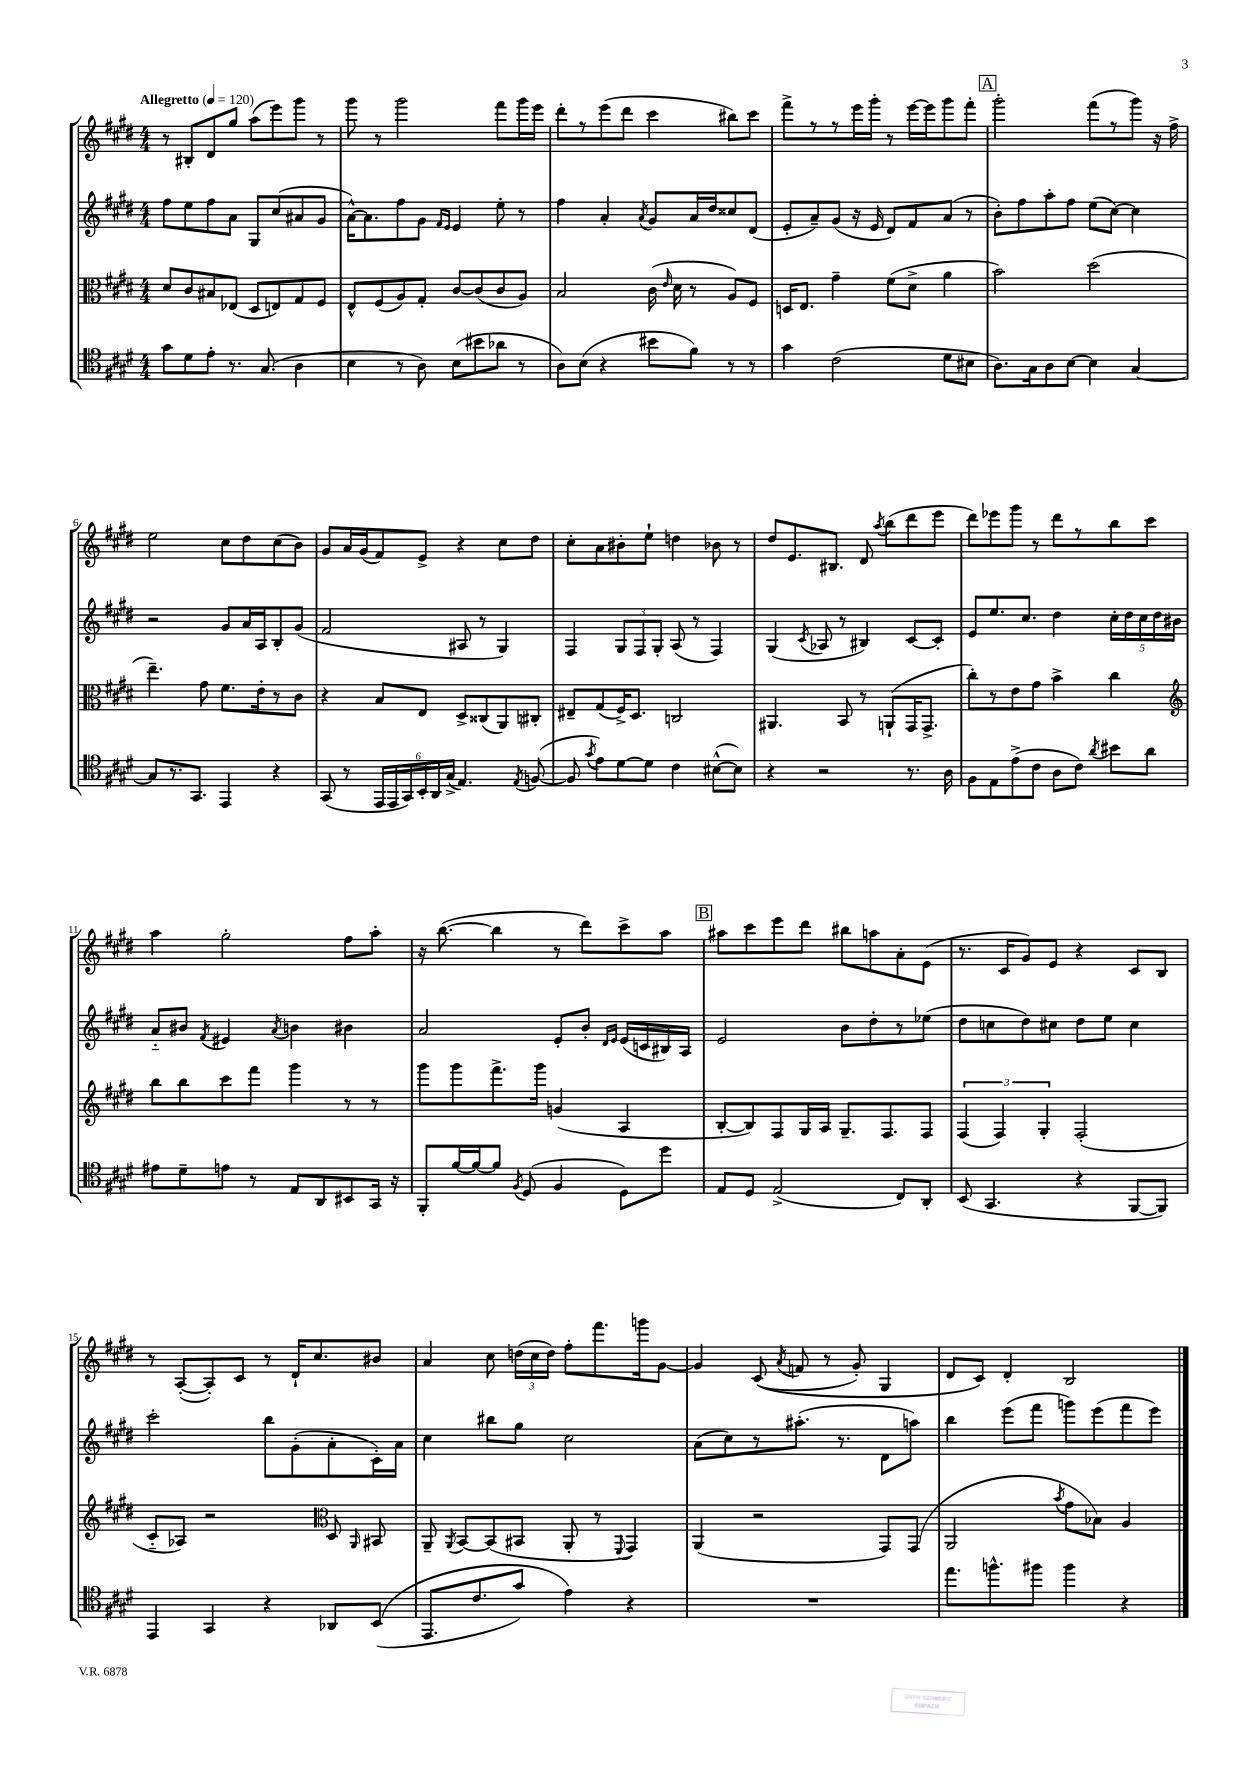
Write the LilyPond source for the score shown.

<<
\new StaffGroup <<
\new Staff = "s0" {
    \clef treble \key e \major \numericTimeSignature \time 4/4 \tempo "Allegretto" 4 = 120
    \autoBeamOff r8 bis8[-. dis'8 gis''8] a''8[( e'''8) gis'''8] r8 |
    gis'''8 r8 gis'''2 fis'''8[ gis'''16 e'''16] |
    dis'''8[-. r8 e'''8( dis'''8] cis'''4 bis''8[) cis'''8] |
    fis'''8[-> r8 r8 e'''16 gis'''16]-. r8 e'''16[~ e'''16 gis'''8 fis'''8]-. |
    \mark \markup { \box "A" } gis'''2-. fis'''8[( r8 gis'''8]) r16 fis''16-> |
    e''2 cis''8[ dis''8 cis''8( b'8]) |
    gis'8[ a'16 gis'16( fis'8) e'8]-> r4 cis''8[ dis''8] |
    cis''8[-. a'8 bis'8-. e''8]-! d''4 bes'8 r8 |
    dis''8[ e'8. bis8.] dis'8 \acciaccatura { a''8 } b''8[( dis'''8 e'''8] |
    dis'''8[) ees'''8 gis'''8] r8 dis'''8[ r8 b''8 cis'''8] |
    a''4 gis''2-. fis''8[ a''8]-. |
    r16 b''8.~( b''4 r8 dis'''8[) cis'''8-> a''8] |
    \mark \markup { \box "B" } ais''8[ cis'''8 e'''8 dis'''8] bis''8[ a''8 a'8-. e'8]( |
    r8. cis'16[ gis'8) e'8] r4 cis'8[ b8] |
    r8 a8[~-.( a8-.) cis'8] r8 dis'16[-! cis''8. bis'8] |
    a'4 cis''8 \tuplet 3/2 { d''16[( cis''16 d''16]) } fis''8[-. fis'''8. g'''16 gis'8]~ |
    gis'4 cis'8(\( \acciaccatura { a'8 } f'8 r8 gis'8-.) gis4 |
    dis'8[ cis'8]\) dis'4-. b2 \bar "|." |
}
\new Staff = "s1" {
    \clef treble \key e \major \numericTimeSignature \time 4/4
    \autoBeamOff fis''8[ e''8 fis''8 a'8] gis8[ cis''8( ais'8 gis'8] |
    a'16[~-^) a'8. fis''8 gis'8] \grace { fis'16[ e'16] } e'4 e''8-. r8 |
    fis''4 a'4-. \acciaccatura { a'8 } gis'8[ a'16 dis''16 cisis''8 dis'8]( |
    e'8[-. a'8--) gis'8]( r16 e'16 dis'8[) fis'8 a'8]( r8 |
    \mark \markup { \box "A" } b'8[-.) fis''8 a''8-. fis''8] e''8[( cis''8]~) cis''4 |
    r2 gis'8[ a'16 a16 b8-. gis'8]( |
    fis'2 ais8 r8 gis4) |
    fis4 \tuplet 3/2 { gis8[ fis8 gis8]-. } a8( r8 fis4) |
    gis4( \acciaccatura { cis'8 } aes8 r8 bis4) cis'8[~ cis'8]-. |
    e'8[ e''8. cis''8.] dis''4 \tuplet 5/4 { cis''16[-. dis''16 cis''16 dis''16 bis'16] } |
    a'8[-_ bis'8] \acciaccatura { fis'8 } eis'4 \acciaccatura { a'8 } b'4 bis'4 |
    a'2 e'8[-. b'8]-. \grace { dis'16[ e'16] } e'16[( c'16 bis16) a16] |
    \mark \markup { \box "B" } e'2 b'8[ dis''8-. r8 ees''8]( |
    dis''8[ c''8 dis''8) cis''8] dis''8[ e''8] cis''4 |
    cis'''2-. b''8[ gis'8-.( a'8-. cis'16-.) a'16] |
    cis''4 bis''8[ gis''8] cis''2 |
    a'8[( cis''8) r8 ais''8.]-.( r8. dis'8[ a''8]) |
    b''4 e'''8[( fis'''8] g'''8[) e'''8( fis'''8 e'''8]) \bar "|." |
}
\new Staff = "s2" {
    \clef alto \key e \major \numericTimeSignature \time 4/4
    \autoBeamOff dis'8[ cis'8 bis8 ees8]( dis8[ e8) gis8 fis8] |
    e8[-^ fis8( a8) gis8]-. cis'8[~ cis'8( cis'8 a8]) |
    b2 cis'16( \grace { e'16 } dis'16 r8 a8[) fis8] |
    d16[ e8.] gis'4-- fis'8[( dis'8]-> a'4 |
    \mark \markup { \box "A" } b'2) dis''2( |
    e''4.--) gis'8 fis'8.[ e'16-. r8 cis'8] |
    r4 b8[ e8] dis8[-> cisis8( a,8) cis8]-. |
    eis8[-- gis8( fis16->) dis8.] c2 |
    ais,4. b,8 r8 a,8[-!( gis,16 gis,8.]-> |
    cis''8[-.) r8 e'8 gis'8] b'4-> cis''4 |
    \clef treble b''8[ b''8 cis'''8 fis'''8] gis'''4 r8 r8 |
    gis'''8[ gis'''8 fis'''8.-> gis'''16] g'4( a4 |
    \mark \markup { \box "B" } b8[~-. b8) fis8 gis16 a16] gis8.[-- fis8. fis8] |
    \tuplet 3/2 { fis4( fis4) gis4-. } fis2-.( |
    cis'8[-_ aes8]) r2 \clef alto dis8 \grace { a,16 } bis,8 |
    a,8-- \acciaccatura { a,8 } b,8[~ b,8( bis,8] a,8-. r8 \appoggiatura { fis,8 } gis,4) |
    a,4( r2 gis,8[) gis,8]( |
    a,2 \acciaccatura { b'8 } gis'8[ bes8]) a4 \bar "|." |
}
\new Staff = "s3" {
    \clef tenor \key e \major \numericTimeSignature \time 4/4
    \autoBeamOff gis'8[ dis'8 e'8]-. r8. gis8.( a4 |
    b4 r8 a8) b8[( bis'8 aes'8] r8 |
    a8[) b8]( r4 bis'8[ fis'8]) r8 r8 |
    gis'4 cis'2( dis'8[ bis8] |
    \mark \markup { \box "A" } a8.[) gis16 a8 b8]~ b4 gis4~ |
    gis8[ r8. gis,8.] e,4 r4 |
    gis,8( r8 \tuplet 6/4 { e,16[ e,16 gis,16) b,16-. a,16 gis16]->( } e4.) \acciaccatura { e8 } f8~( |
    f8 \acciaccatura { gis'8 } e'8[) dis'8~ dis'8] cis'4 bis8[~-^( bis8]) |
    r4 r2 r8. a16 |
    fis8[ e8 e'8->( cis'8] a8[ cis'8]) \acciaccatura { a'8 } bis'8[ a'8] |
    eis'8[ dis'8-- e'8] r8 e8[ a,8 bis,8 gis,16] r16 |
    fis,8[-. fis'16~ fis'16~ fis'8] \acciaccatura { fis8 } dis8( fis4 dis8[) dis''8] |
    \mark \markup { \box "B" } e8[ dis8] e2->( cis8[) a,8]-. |
    b,8( gis,4. r4 fis,8[~ fis,8]) |
    e,4 gis,4 r4 aes,8[ b,8](\( |
    e,8.[ cis'8. gis'8]) e'4\) r4 |
    R1 |
    e''8.[ f''8.-^ fis''8] fis''4 r4 \bar "|." |
}
>>
>>
